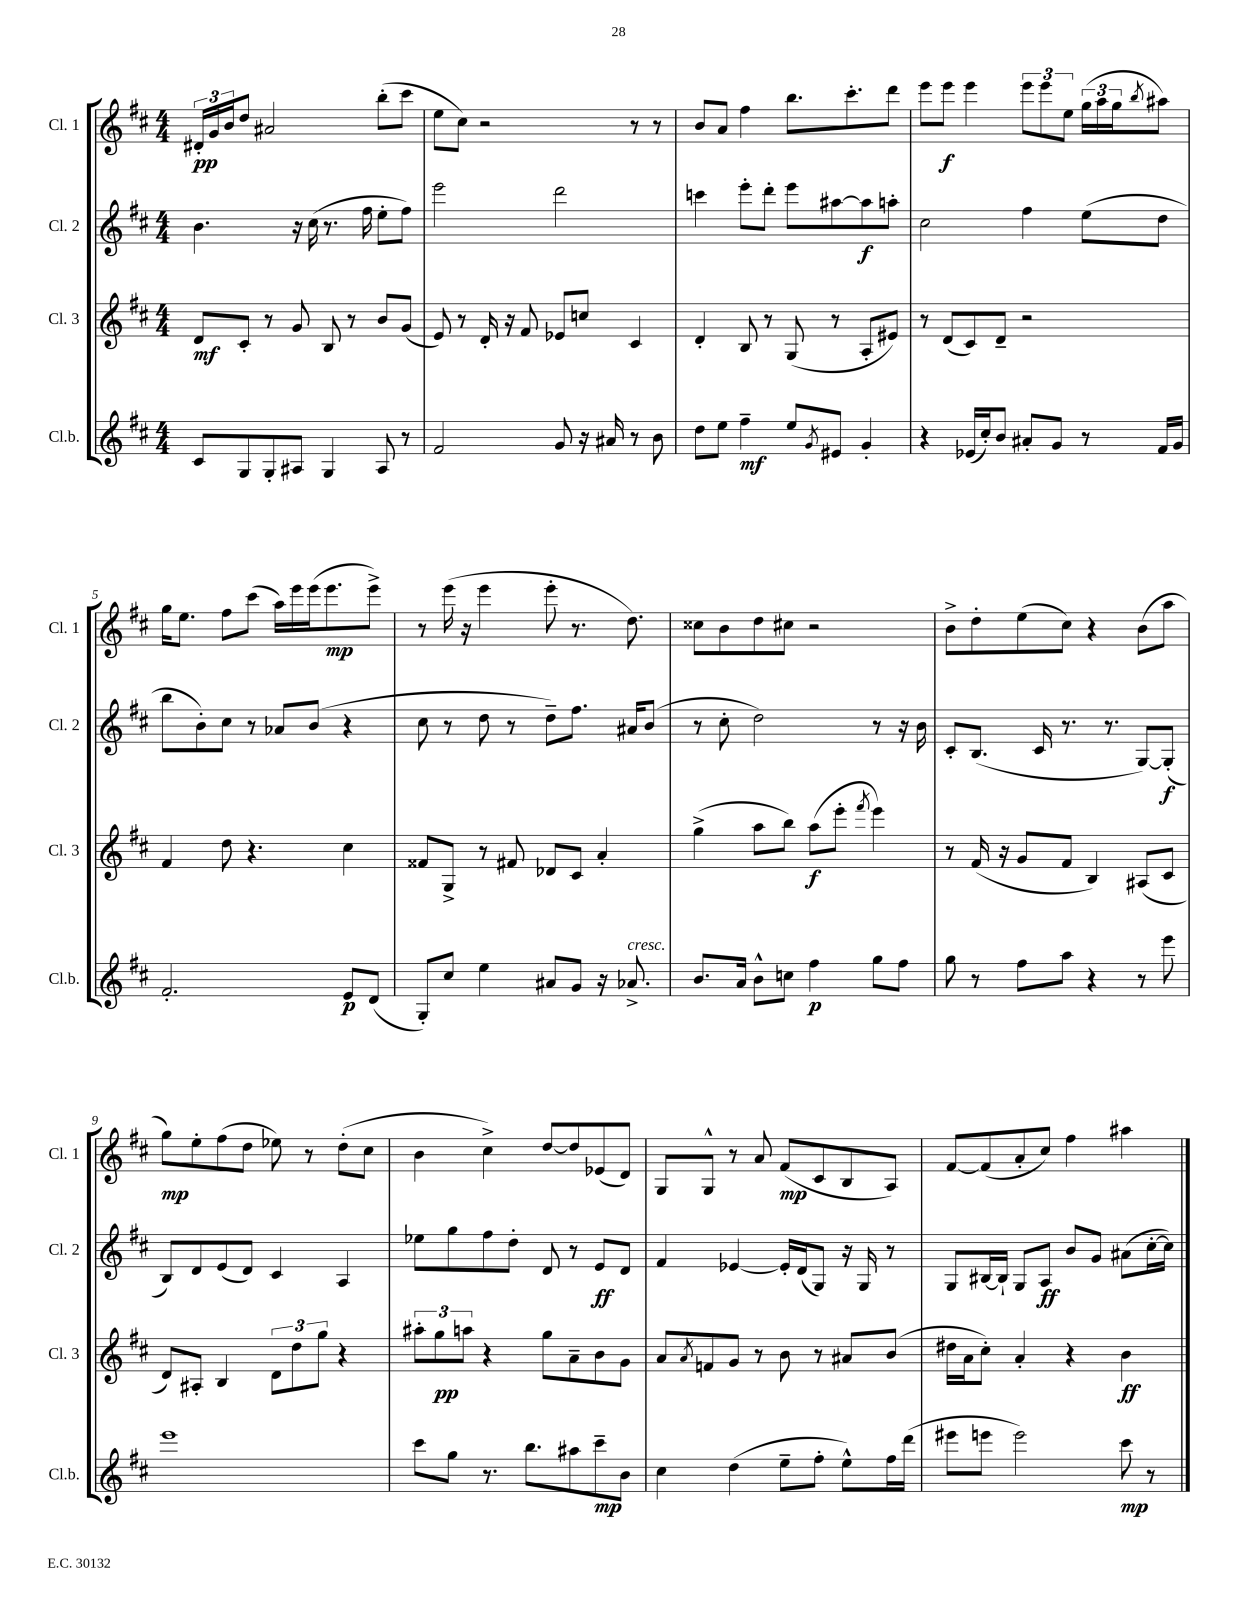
<<
\new StaffGroup <<
\new Staff = "s0" \with { instrumentName = "Cl. 1" shortInstrumentName = "Cl. 1" } {
    \clef treble \key d \major \numericTimeSignature \time 4/4
    \tuplet 3/2 { dis'16-.\pp g'16 b'16 } d''8 ais'2 b''8-.( cis'''8 |
    e''8 cis''8) r2 r8 r8 |
    b'8 a'8 fis''4 b''8. cis'''8.-. d'''8 |
    e'''8 e'''8\f e'''4 \tuplet 3/2 { e'''8 e'''8 e''8 } \tuplet 3/2 { g''16( a''16 g''16 } \acciaccatura { b''8 } ais''8) |
    g''16 e''8. fis''8 cis'''8( a''16) e'''16 e'''16( e'''8.\mp e'''8->) |
    r8 e'''16( r16 e'''4 e'''8-. r8. d''8.) |
    cisis''8 b'8 d''8 cis''8 r2 |
    b'8-> d''8-. e''8( cis''8) r4 b'8( a''8 |
    g''8\mp) e''8-. fis''8( d''8 ees''8) r8 d''8-.( cis''8 |
    b'4 cis''4->) d''8~ d''8 ees'8( d'8) |
    g8 g8-^ r8 a'8 fis'8\mp( cis'8 b8 a8) |
    fis'8~ fis'8( a'8-. cis''8) fis''4 ais''4 \bar "|." |
}
\new Staff = "s1" \with { instrumentName = "Cl. 2" shortInstrumentName = "Cl. 2" } {
    \clef treble \key d \major \numericTimeSignature \time 4/4
    b'4. r16 cis''16( r8. fis''16 e''8-. fis''8) |
    e'''2 d'''2 |
    c'''4 e'''8-. d'''8-. e'''8 ais''8~ ais''8\f a''8-. |
    cis''2 fis''4 e''8( d''8 |
    b''8 b'8-.) cis''8 r8 aes'8 b'8( r4 |
    cis''8 r8 d''8 r8 d''8--) fis''8. ais'16 b'8( |
    r8 cis''8-. d''2) r8 r16 b'16 |
    cis'8-. b8.( cis'16 r8. r8. g8~) g8-.\f( |
    b8) d'8 e'8( d'8) cis'4 a4 |
    ees''8 g''8 fis''8 d''8-. d'8 r8 e'8\ff d'8 |
    fis'4 ees'4~ ees'16-. d'16( g8) r16 g16 r8 |
    g8 bis16~ bis16-! g8 a8\ff b'8 g'8 ais'8( cis''16~-. cis''16) \bar "|." |
}
\new Staff = "s2" \with { instrumentName = "Cl. 3" shortInstrumentName = "Cl. 3" } {
    \clef treble \key d \major \numericTimeSignature \time 4/4
    d'8\mf cis'8-. r8 g'8 b8 r8 b'8 g'8( |
    e'8) r8 d'16-. r16 fis'8 ees'8 c''8 cis'4 |
    d'4-. b8 r8 g8( r8 a8-. eis'8) |
    r8 d'8( cis'8) d'8-- r2 |
    fis'4 d''8 r4. cis''4 |
    fisis'8 g8-> r8 fis'8 des'8 cis'8 a'4-. |
    g''4->( a''8 b''8) a''8\f( e'''8-. \acciaccatura { fis'''8 } e'''4) |
    r8 fis'16( r16 g'8 fis'8 b4) ais8( cis'8 |
    d'8) ais8-. b4 \tuplet 3/2 { d'8 d''8 g''8 } r4 |
    \tuplet 3/2 { ais''8-. g''8\pp a''8 } r4 g''8 a'8-- b'8 g'8 |
    a'8 \acciaccatura { a'8 } f'8 g'8 r8 b'8 r8 ais'8 b'8( |
    dis''16 a'16 cis''8-.) a'4-. r4 b'4\ff \bar "|." |
}
\new Staff = "s3" \with { instrumentName = "Cl.b." shortInstrumentName = "Cl.b." } {
    \clef treble \key d \major \numericTimeSignature \time 4/4
    cis'8 g8 g8-. ais8 g4 ais8 r8 |
    fis'2 g'8 r16 ais'16 r8 b'8 |
    d''8 e''8 fis''4--\mf e''8 \acciaccatura { g'8 } eis'8 g'4-. |
    r4 ees'16( cis''16-.) b'8 ais'8-. g'8 r8 fis'16 g'16 |
    fis'2.-. e'8\p d'8( |
    g8-.) cis''8 e''4 ais'8 g'8 r16 aes'8.->^\markup { \italic "cresc." } |
    b'8. a'16 b'8-^ c''8 fis''4\p g''8 fis''8 |
    g''8 r8 fis''8 a''8 r4 r8 e'''8 |
    e'''1 |
    cis'''8 g''8 r8. b''8. ais''8 cis'''8--\mp b'8 |
    cis''4 d''4( e''8-- fis''8-. e''8-^) fis''16 d'''16( |
    eis'''8 e'''8 e'''2) cis'''8\mp r8 \bar "|." |
}
>>
>>
